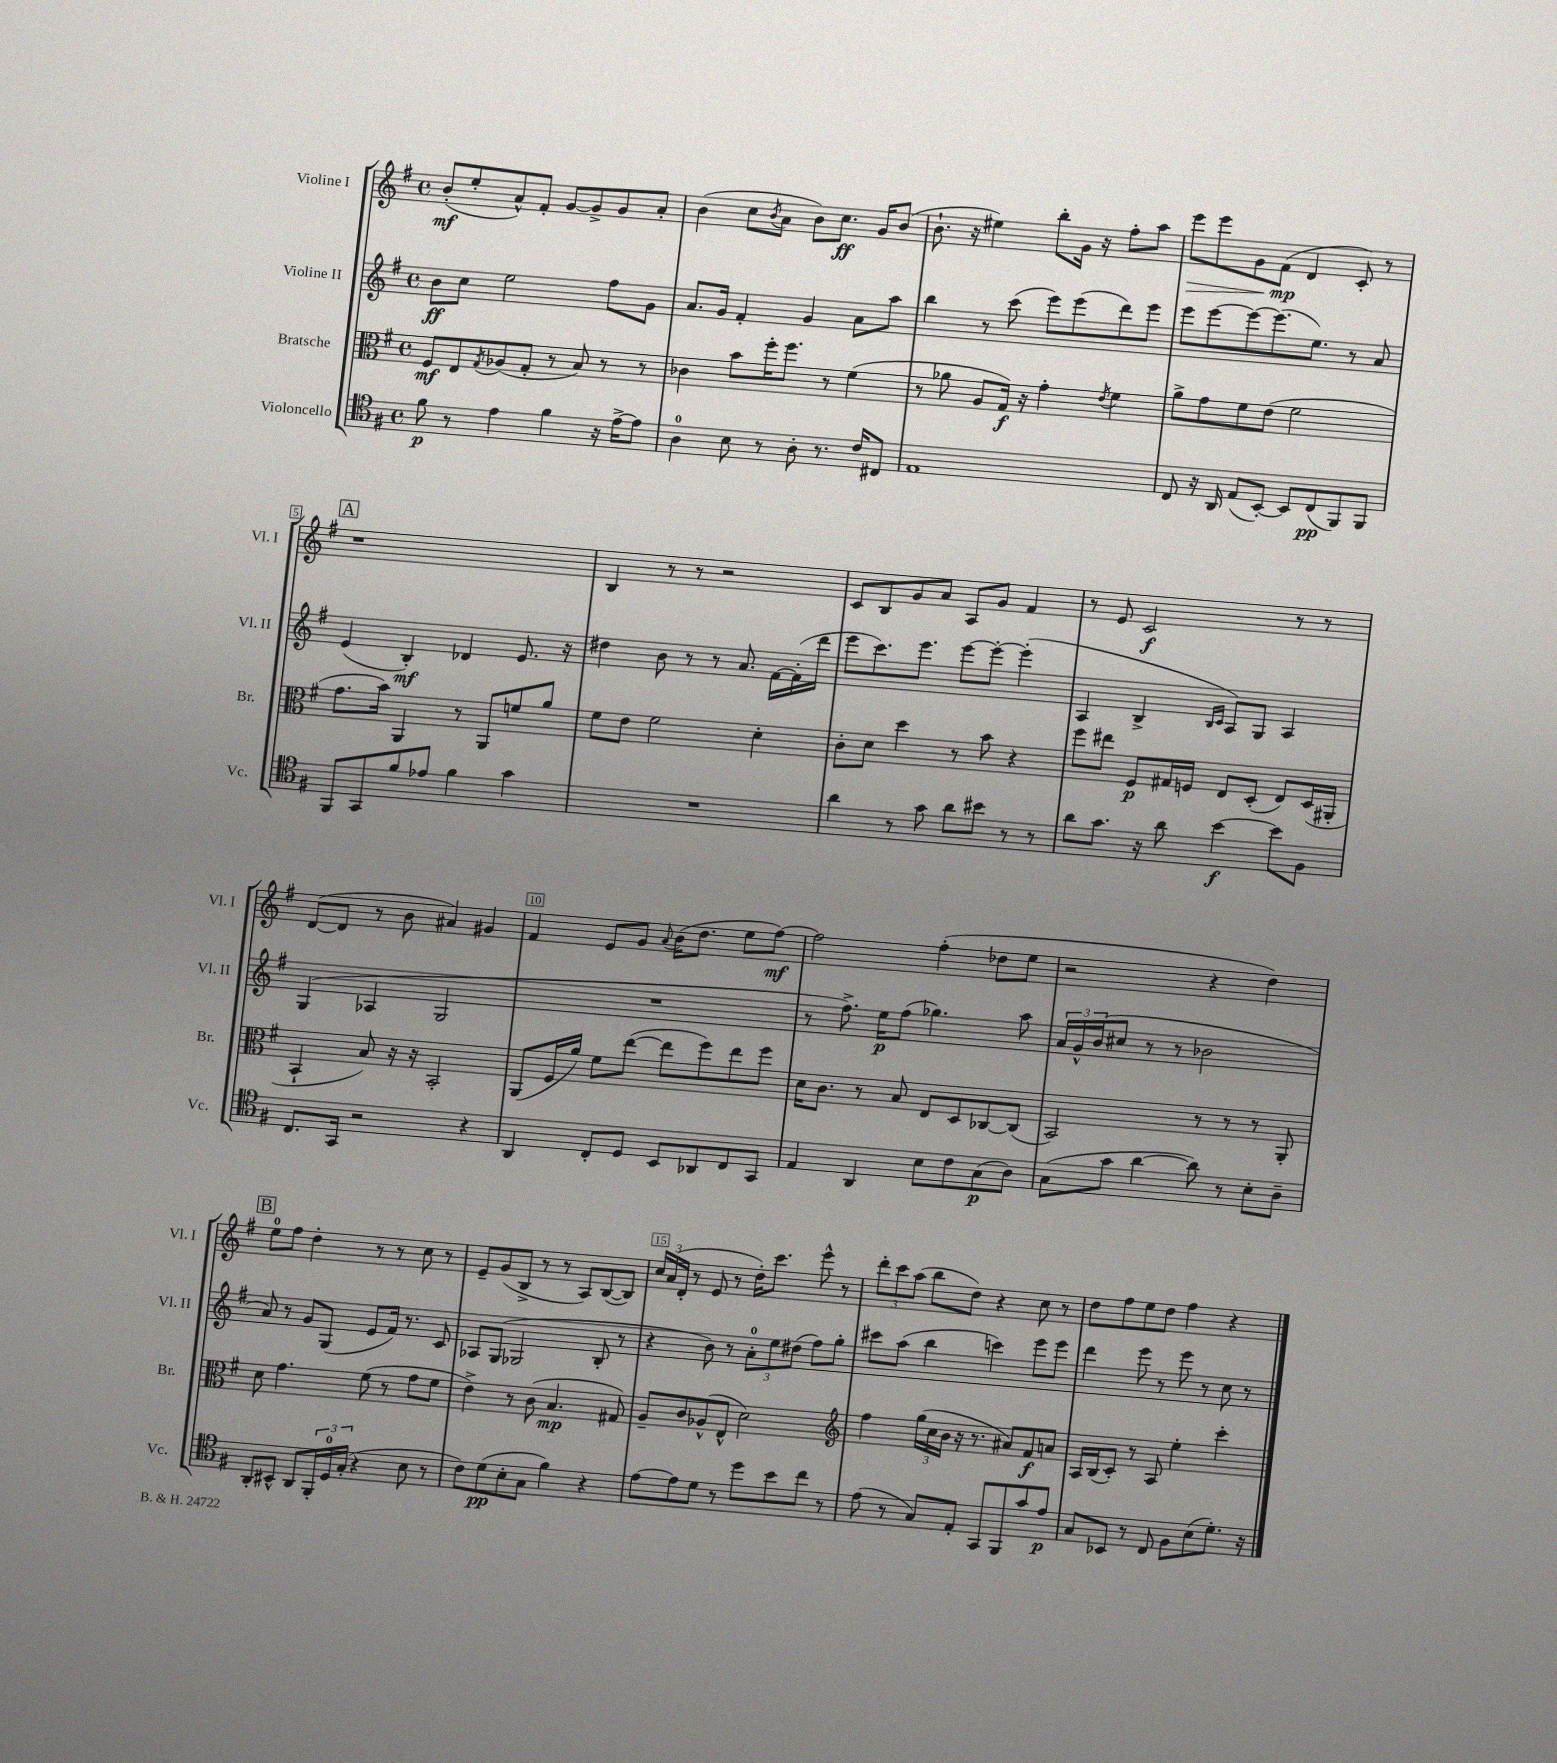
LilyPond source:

<<
\new StaffGroup <<
\new Staff = "s0" \with { instrumentName = "Violine I" shortInstrumentName = "Vl. I" } {
    \clef treble \key g \major \defaultTimeSignature \time 4/4
    b'8-.\mf( e''8-. a'8-^) fis'8-. g'8~ g'8-> g'8 a'8-. |
    b'4( c''8 \acciaccatura { b'8 } a'8 b'8) c''8.\ff g'16 b'8( |
    b'8.-! r16 eis''4) b''8-. g'16 r16 fis''8-. a''8 |
    e'''8\> e'''8 g'8 fis'8\mp\!( d'4 c'8-.) r8 |
    \mark \markup { \box "A" } r1 |
    b4 r8 r8 r2 |
    c'8 b8 g'8 a'8 a8 g'8 fis'4 |
    r8 e'8 c'2\f r8 r8 |
    d'8~( d'8 r8 b'8 ais'4) gis'4 |
    fis'4 e'8 g'8 \appoggiatura { a'8 } b'16( d''8. e''8 fis''8~\mf) |
    fis''2 fis''4-.( des''8 e''8 |
    r2 r4 d''4) |
    \mark \markup { \box "B" } e''8-0 fis''8 d''4-. r8 r8 c''8 r8 |
    e'8-- g'8( b8-> r8 r8 a8) b8~( b8) |
    \tuplet 3/2 { c''16 a'16( d'16-. } r8 e'8 r8 d''16-.) c'''8. e'''8-^ r8 |
    \tuplet 3/2 { d'''8-. c'''8 a''8( } b''8 d''8) r4 c''8 r8 |
    d''8 fis''8 e''8 d''8 fis''4 r4 \bar "|." |
}
\new Staff = "s1" \with { instrumentName = "Violine II" shortInstrumentName = "Vl. II" } {
    \clef treble \key g \major \defaultTimeSignature \time 4/4
    b'8\ff c''8 e''2 fis''8 g'8 |
    a'8. g'16 fis'4-. g'4 a'8 a''8 |
    b''4 r8 c'''8( e'''8) e'''8( d'''8) e'''8 |
    e'''8 e'''8~ e'''8~ e'''8.( e''8.) r8 a'8 |
    \mark \markup { \box "A" } e'4( b4-.\mf) des'4 e'8. r16 |
    dis''4 b'8 r8 r8 a'8. fis'16~ fis'16-.( d'''16 |
    e'''8 c'''8.) e'''8. e'''8~ e'''8~-. e'''4-.( |
    a4 b4-> \grace { b16 c'16 } a8) g8 a4 |
    g4( aes4 g2 |
    R1 |
    r8 fis''8.->) e''16\p fis''8( ges''4.) a''8 |
    \tuplet 3/2 { a'16 g'16-^ b'16( } cis''8 r8 r8 bes'2 |
    \mark \markup { \box "B" } a'8) r8 g'8 g8( e'8 fis'16) r8. c'8 |
    aes8 g8( ges2 b8-. r8 |
    r4 b'8) r8 \tuplet 3/2 { a'8-0-. e''8 dis''8( } fis''8) g''8-. |
    cis'''8 a''8( b''4 c'''4) e'''8 e'''8 |
    d'''4 e'''8 r8 e'''8 r8 c''8 r8 \bar "|." |
}
\new Staff = "s2" \with { instrumentName = "Bratsche" shortInstrumentName = "Br." } {
    \clef alto \key g \major \defaultTimeSignature \time 4/4
    fis8\mf e8 \acciaccatura { g8 } aes8( g8-. r8 b8) r8 r8 |
    ces'4 b'8 fis''16-. fis''8. r8 fis'4( |
    r8 aes'8 a8 g16\f) r16 g'4-. \acciaccatura { e'8 } fis'4 |
    a'8-> g'8 fis'8 e'8( fis'2 |
    \mark \markup { \box "A" } g'8. b'16) a,4 r8 a,8 f'8 a'8 |
    fis'8 e'8 fis'2 d'4-. |
    c'8-. d'8 d''4 r8 b'8 r4 |
    fis''8 eis''8 fis8\p gis16 f16 e8 d8-.( e8) d16( ais,16-. |
    b,4-! b8) r16 r16 b,2-. |
    a,8( fis16 a'16) fis'8 e''8~( e''8 fis''8) e''8 fis''8 |
    d'16 c'8. r8 b8 e8 d8 ces8~ ces8( |
    b,2) r8 r8 r8 a,8-. |
    \mark \markup { \box "B" } d'8 g'4. fis'8( r8 g'8 fis'8 |
    e'4->) r8 c'8( b4.\mp gis8) |
    a8-- c'8 aes8-^( e8-^ d'2) |
    \clef treble fis''4 \tuplet 3/2 { g''16( c''16 b'16 } r16 r8. ais'8) fis'8\f a'8 |
    a16 b16( c'8-.) r8 a8 e''4-. c'''4-. \bar "|." |
}
\new Staff = "s3" \with { instrumentName = "Violoncello" shortInstrumentName = "Vc." } {
    \clef tenor \key g \major \defaultTimeSignature \time 4/4
    fis'8\p r8 e'4 fis'4 r16 e'16~-> e'8 |
    a4-0 b8 r8 a8-. r8. c'16 cis8 |
    e1 |
    c8 r16 a,16 e8( b,8~-.) b,8 c8\pp( fis,8) fis,8 |
    \mark \markup { \box "A" } fis,8 g,8 fis'8 ees'8 fis'4 g'4 |
    R1 |
    a'4 r8 g'8 a'8 bis'8 r8 r8 |
    a'8 g'8. r16 a'8 b'4~\f b'8 fis8 |
    c8. g,16 r2 r4 |
    a,4 c8-. d8 b,8 aes,8 c8 g,8 |
    e4 a,4 b8 c'8 g8\p( a8) |
    g8( g'8 a'4~ a'8) r8 b8-. a8-- |
    \mark \markup { \box "B" } a,8-. bis,8-^ a,8 \tuplet 3/2 { fis,16-. d16-0 g16-.( } r4 b8 r8 |
    c'8) d'8\pp( b8-. g8 fis'4) r4 |
    e'8~ e'8 d'8 r8 d''8 b'8 c''8 r8 |
    e'8( r8 g8) e8-. g,8 fis,8 g'8 e'8\p |
    g8 bes,8 r8 c8 fis8 b8( d'8.-.) r16 \bar "|." |
}
>>
>>
\layout { \context { \Score \override BarNumber.break-visibility = ##(#f #t #t) barNumberVisibility = #(every-nth-bar-number-visible 5) \override BarNumber.stencil = #(make-stencil-boxer 0.1 0.3 ly:text-interface::print) } }
